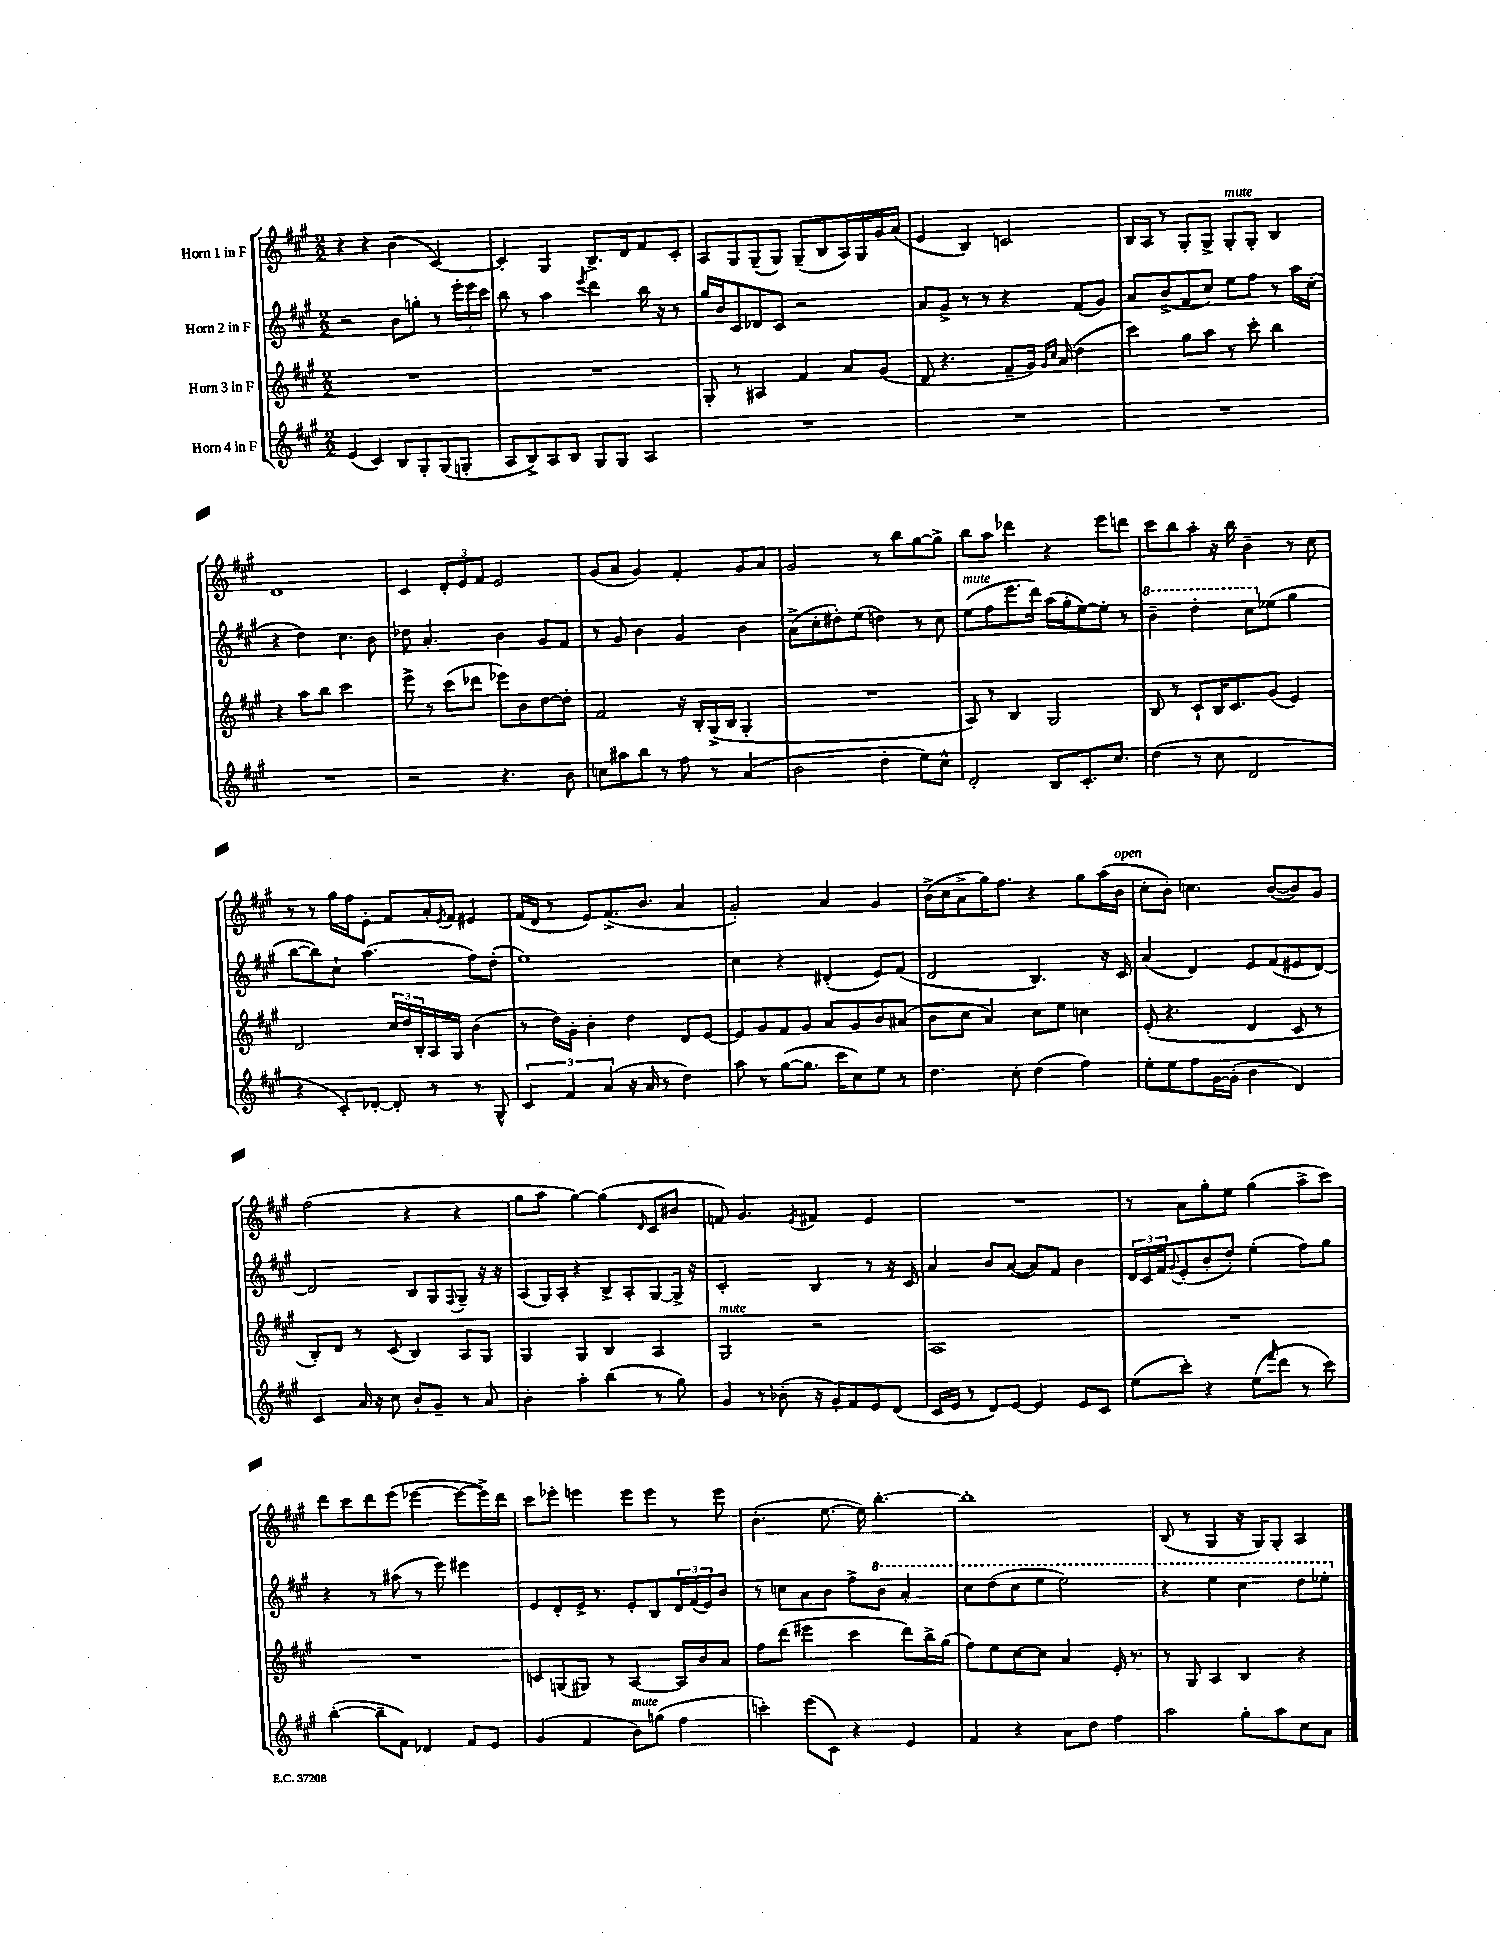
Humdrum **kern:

**kern	**kern	**kern	**kern
*part4	*part3	*part2	*part1
*staff4	*staff3	*staff2	*staff1
*I"Horn 4 in F	*I"Horn 3 in F	*I"Horn 2 in F	*I"Horn 1 in F
*clefG2	*clefG2	*clefG2	*clefG2
*k[f#c#g#]	*k[f#c#g#]	*k[f#c#g#]	*k[f#c#g#]
*M2/2	*M2/2	*M2/2	*M2/2
=86	=86	=86	=86
(4e/	1r	2r	4r
4c#/)	.	.	4r
8B/L	.	8b\L	(4b\
8G#'/	.	8ggn'\J	.
(8G#/	.	8r	[4c#/)
8Gn'/J	.	24eee'\LL	.
.	.	24eee\	.
.	.	24ccc#\JJ	.
=87	=87	=87	=87
8A/L	1r	8bb\	4c#'/]
8B^/)	.	8r	.
8A/	.	4aa\	4G#/
8B/J	.	.	.
.	.	8qeee/	.
8G#/L	.	4ddd\	8.B^/L
8G#/J	.	.	.
.	.	.	16d/k
4A/	.	16bb\	8f#/
.	.	16r	.
.	.	8r	8c#'/J
=88	=88	=88	=88
1r	8G#'/	16gg#/LL	8A/L
.	.	16b/J	.
.	8r	8c#/	8G#/
.	4A#X/	8d-X/	(8G#~/
.	.	8c#/J	8G#/J)
.	4f#/	2r	(8G#~/L
.	.	.	8B/
.	8a/L	.	16A/L)
.	.	.	16G#/
.	(8g#/J	.	16g#/
.	.	.	(16a/JJ
=89	=89	=89	=89
1r	8d/	8a/L	4e/
.	4.r	8g#^/J	.
.	.	8r	4B/)
.	.	8r	.
.	8f#~/L	4r	2cn/
.	16g#/Jk)	.	.
.	16qqg#/LL	.	.
.	16qqcc#/JJ	.	.
.	(16a/	.	.
.	4dd\	(8f#/L	.
.	.	8g#/J)	.
=90	=90	=90	=90
1r	4ccc#\)	8a/L	16B/LL
.	.	.	16A/JJ
.	.	(8b^/	8r
.	8gg#\L	8f#/	8G#'/L
.	8aa\J	8cc#/J)	8G#^/J
!	!	!	!LO:TX:a:i:t=mute
.	8r	8ee\L	8G#'/L
.	8ccc#'\	8ff#\J	8G#'/J
.	4bb\	8r	4B/
.	.	16aa\LL	.
.	.	(16cc#'\JJ	.
!!LO:LB:g=z
=91	=91	=91	=91
1r	4r	4r	1d
.	8aa\L	4dd\)	.
.	8bb\J	.	.
.	2ccc#\	4.cc#\	.
.	.	8b\	.
=92	=92	=92	=92
2r	8eee^\	8dd-X\	4c#/
.	8r	4.a'/	.
.	(8ccc#\L	.	12d'/L
.	.	.	12e/
.	8ddd-X\J	.	.
.	.	.	12f#/J
4.r	8eee-X\L)	4b\	2e/
.	8b\	.	.
.	[8dd\	8g#/L	.
8b\	8dd'\J]	8f#/J	.
=93	=93	=93	=93
8ccn\L	2f#/	8r	(8g#/L
8aa#X\	.	8g#/	8a/J
8bb\J	.	4b\	4g#/)
8r	.	.	.
8ff#\	16r	4g#/	4f#'/
.	16B'/LL	.	.
8r	(16G#^/	.	.
.	16B/JJ	.	.
(4a/	4G#'/	4b\	8g#/L
.	.	.	8a/J
=94	=94	=94	=94
2b\	1r	(8a^\L	2g#/
.	.	8cc#'\	.
.	.	8dd#X'\)	.
.	.	(8ee\J	.
4dd'\	.	4ddn\)	8r
.	.	.	8bb\L
8ee\L)	.	8r	[8gg#\
8cc#^^\J	.	8cc#\	8gg#^\J]
=95	=95	=95	=95
!	!	!LO:TX:a:i:t=mute	!
2d'/	8A/)	(8ee\L	8bb\L
.	8r	8ff#\	8aa\J
.	4B/	8.eee\	4ddd-X\
.	.	16ddd\Jk)	.
8B/L	2G#/	(16aa\LL	4r
.	.	16gg#'\J	.
8.c#'/	.	[8ee\)	.
.	.	8ee'\J]	8eee\L
8.cc#/J	.	.	.
.	.	8r	8dddn\J
=96	=96	=96	=96
*	*	*8va	*
(4dd\	8B/	4bb~\	8ccc#\L
.	8r	.	8bb\
8r	8c#`/L	4ddd'\	8aa'\J
8cc#\	16B/K	.	16r
.	8.c#/	.	16bb\
2d/	.	8ccc#\L	4b~\
*	*	*X8va	*
.	(8g#/J	(8ee-X\J	.
.	4e/)	4gg#\	8r
.	.	.	8cc#\
!!LO:LB:g=z
=97	=97	=97	=97
4r	2d/	[8bb\L	8r
.	.	8bb\])	8r
8c#'/L)	.	8cc#`\J	16gg#\LL
.	.	.	16ff#\J
[8d-X'/J	.	(4.aa\	8e'\J
8d-'/]	24cc#/LL	.	8f#/L
.	24dd/	.	.
.	24B'/	.	.
8r	16A/	.	16a'/L
.	.	.	8qe/
.	16G#/JJ	.	16f#/JJ
8r	(4b\	8ff#\L)	4e#X/
8G#^^/	.	(8dd'\J	.
=98	=98	=98	=98
6c#/	8r	1ee)	(16f#/LL
.	.	.	16d/JJ
.	16dd\LL)	.	8r
6f#/	.	.	.
.	16g#'\JJ	.	.
.	4b'\	.	8e/L)
(6a/	.	.	.
.	.	.	(8.f#^/
16r	4dd\	.	.
16a/	.	.	8.b/J
8r	.	.	.
4dd\)	8d/L	.	4a/
.	[8e/J	.	.
=99	=99	=99	=99
8aa\	8e/L]	4cc#\	2g#'/)
8r	8g#/	.	.
([8gg#\L	8f#/	4r	.
8.gg#\J]	8g#/J	.	.
.	8a/L	(4d#X'/	4a/
16ccc#\KL	.	.	.
8cc#\)	8g#/	.	.
8ee\J	8b/	8e/L)	4g#/
8r	(8a#X/J	(8f#/J	.
=100	=100	=100	=100
4.dd\	8b\L	2d/	(16b^\LL
.	.	.	16cc#\J
.	8cc#\J	.	8a^\
.	4a/)	.	16gg#\K)
.	.	.	8.ff#\J
8cc#'\	.	.	.
(4dd\	8cc#\L	4.B/)	4r
.	8ee\J	.	.
4ff#\)	4ccn\	.	8gg#\L
.	.	16r	(16aa\L
!	!	!	!LO:TX:a:i:t=open
.	.	16c#/	16b\JJ
=101	=101	=101	=101
8ee'\L	(8e'/	(4a/	8cc#'\L
8ee\	4.r	.	8b'\J)
8ff#\	.	4d/)	4.ccn\
[16g#\L	.	.	.
(16g#'\JJ]	.	.	.
4b\	4d/	8e/L	.
.	.	(8f#/	([8b/L
4d/)	8c#/	8e#X/	8b/])
.	8r	[8d/J)	8g#/J
!!LO:LB:g=z
=102	=102	=102	=102
4c#/	8B'/L)	2d/]	(2ff#\
.	8d/J	.	.
16a/	8r	.	.
16r	.	.	.
8cc#\	(8c#/	.	.
8b'/L	4B/)	8B/L	4r
8g#~/J	.	8G#/	.
.	.	8qqF#/	.
8r	8A/L	8G#~/J	4r
8a/	8G#/J	16r	.
.	.	16r	.
=103	=103	=103	=103
4b'\	4G#/	(8A/L	8gg#\L
.	.	16G#/L)	8aa\J
.	.	16A'/JJ	.
4aa'\	4G#/	4r	[4gg#\)
(4bb\	4B/	8B^/L	(4gg#\]
.	.	8A'/	.
.	.	.	16qqd/
8r	4A/	[8G#/	8c#/L
8gg#\)	.	16G#^/Jk]	8b#X/J
.	.	16r	.
=104	=104	=104	=104
!	!LO:TX:a:i:t=mute	!	!
4g#/	2G#/	2c#'/	8fn/)
.	.	.	4.g#/
8r	.	.	.
(8b-X'\	.	.	.
.	.	.	8qe/
16r	2r	4B/	4f#X/
16g#'/KL)	.	.	.
8f#/	.	.	.
8e/	.	8r	4e/
(8d/J	.	16r	.
.	.	16c#/	.
=105	=105	=105	=105
16c#/LL	1A	4a/	1r
16e/JJ	.	.	.
8r	.	.	.
8d/L)	.	8b/L	.
[8e/J	.	([8a/J	.
4e/]	.	8a/L])	.
.	.	8f#/J	.
8e/L	.	4b\	.
8c#/J	.	.	.
=106	=106	=106	=106
(8ee\L	1r	24d/LL	8r
.	.	24c#/	.
.	.	24f#/J	.
.	.	8qqg#/	.
8ccc#'\J)	.	(8e'/	8a\L
4r	.	8b'/	8gg#'\
.	.	8dd'/J)	8ee\J
(8ee\L	.	(4ee'\	(4gg#\
16qqfff#/	.	.	.
8ddd\J	.	.	.
8r	.	8ff#\L)	8aa^\L
8ccc#\)	.	8gg#\J	8ccc#\J)
!!LO:LB:g=z
=107	=107	=107	=107
([4bb'\	1r	4r	8ddd\L
.	.	.	8ccc#\
8bb~\L]	.	8r	8ddd\
8f#\J)	.	(8aa#X\	(8eee\J
4d-X/	.	8r	[4eee-X\
.	.	8eee\)	.
8f#/L	.	4eee#X\	8eee-\L_
8e/J	.	.	16eee-^\L])
.	.	.	16ddd\JJ
=108	=108	=108	=108
(4g#/	8cn/L	8e/L	8ccc#\L
.	(8Gn/	8d'/	8eee-X'\J
4f#/	8G#X/J)	16e^/Jk	4eeen\
.	.	8.r	.
.	8r	.	.
!LO:TX:a:i:t=mute	!	!	!
8b\L)	[4A/	8e'/L	8eee\L
(8ggn\J	.	8B/	8eee\J
4ff#\	16A/LL]	24d/L	8r
.	.	(24f#/	.
.	16b/J	.	.
.	.	24e/J)	.
.	8a/J	8b/J	8eee\
=109	=109	=109	=109
4cccn'\)	8ff#\L	8r	(4.b'\
.	(8ddd\J	8ccn\L	.
(8eee\L	4eee#X\	8a\	.
8c#\J)	.	8b\J	[8.ee\
4r	4ccc#\	8ff#^\L	.
.	.	.	16ee\])
*	*	*8va	*
.	.	8bb\J	[4.bb'\
4e/	8ddd\L)	4aa'/	.
.	16bb^\L	.	.
.	(16gg#\JJ	.	.
=110	=110	=110	=110
4f#/	8ff#\L)	8ccc#\L	1bb']
.	8ee\	(8ddd\	.
4r	[8cc#\	8ccc#\	.
.	8cc#\J]	8eee\J	.
8a\L	4a/	2eee\)	.
8dd\J	.	.	.
4ff#\	16e'/	.	.
.	8.r	.	.
=111	=111	=111	=111
2aa\	8r	4r	(8B/
.	8G#/	.	8r
.	4A/	4eee\	4G#/
8gg#'\L	4B/	4ccc#\	16r
.	.	.	16G#/KL)
8aa\	.	.	8G#'/J
8cc#\	4r	8ddd\L	4A/
8a\J	.	8eee-X'\J	.
*	*	*X8va	*
==	==	==	==
*-	*-	*-	*-
